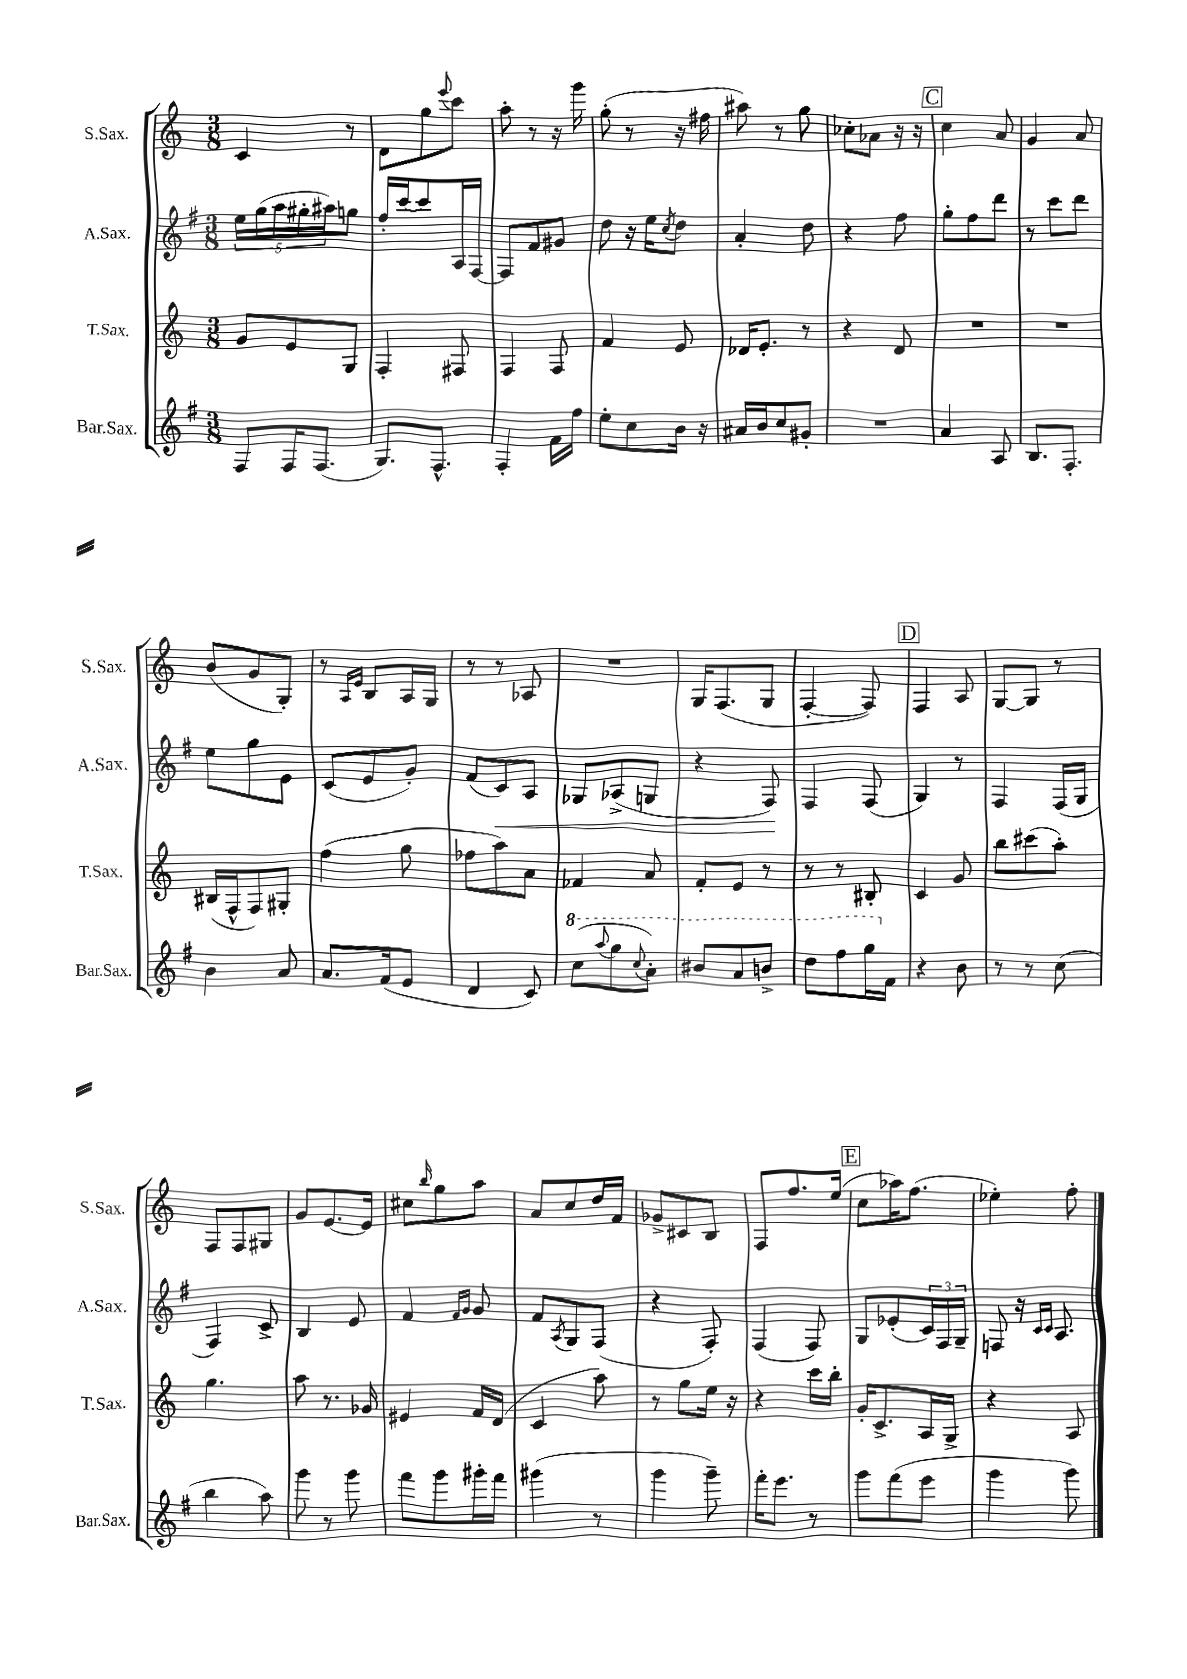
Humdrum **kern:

**kern	**kern	**kern	**dynam	**kern
*part4	*part3	*part2	*part2	*part1
*staff4	*staff3	*staff2	*staff2	*staff1
*I"Bar.Sax.	*I"T.Sax.	*I"A.Sax.	*	*I"S.Sax.
*I'Bar.Sax.	*I'T.Sax.	*I'A.Sax.	*	*I'S.Sax.
*clefG2	*clefG2	*clefG2	*	*clefG2
*k[f#]	*k[]	*k[f#]	*	*k[]
*M3/8	*M3/8	*M3/8	*	*M3/8
=118	=118	=118	=118	=118
8F#/L	8g/L	20ee\LL	.	4c/
.	.	(20gg\	.	.
.	.	20aa\	.	.
16F#/K	8e/	.	.	.
.	.	20gg#X'\	.	.
(8.F#/J	.	.	.	.
.	.	20aa#X\J)	.	.
.	8G/J	8ggn\J	.	8r
=119	=119	=119	=119	=119
8.G/L)	4F'/	16ff#'/LL	.	8d\L
.	.	[16ccc/J	.	.
.	.	8ccc/]	.	8gg\
8.F#^^/J	.	.	.	.
.	.	.	.	8qqeee/
.	8F#X/	16A/L	.	8ccc\J
.	.	[16F#/JJ	.	.
=120	=120	=120	=120	=120
4F#'/	4F/	8F#/L]	.	8aa'\
.	.	8f#/	.	8r
16f#\LL	8F/	8g#X/J	.	16r
16ff#\JJ	.	.	.	16ggg\
=121	=121	=121	=121	=121
8ee'\L	4f/	8dd\	.	(8gg'\
8cc\	.	16r	.	8r
.	.	16ee\KL	.	.
.	.	8qcc/	.	.
16b\Jk	8e/	8dd\J	.	16r
16r	.	.	.	16ff#X\
=122	=122	=122	=122	=122
16a#X/LL	16d-X/KL	4a'/	.	8aa#X\)
16b/J	8.e'/J	.	.	.
8cc/	.	.	.	8r
8g#X'/J	8r	8dd\	.	8gg\
=123	=123	=123	=123	=123
4.r	4r	4r	.	8cc-X'\L
.	.	.	.	8a-X\J
.	8d/	8ff#\	.	16r
.	.	.	.	16r
!!LO:REH:place=s1:t=C
=124	=124	=124	=124	=124
4a/	4.r	8gg'\L	.	4cc\
.	.	8ff#\	.	.
8A/	.	8ddd\J	.	8a/
=125	=125	=125	=125	=125
8.B/L	4.r	8r	.	4g/
.	.	8ccc\L	.	.
8.F#'/J	.	.	.	.
.	.	8ddd\J	.	8a/
!!LO:LB:g=z
=126	=126	=126	=126	=126
4b\	(16B#X/LL	8ee\L	.	(8b/L
.	16F^^/J	.	.	.
.	8F/)	8gg\	.	8g/
8a/	8G#X'/J	8e\J	.	8G'/J)
=127	=127	=127	=127	=127
8.a/L	(4ff\	(8c/L	.	8r
.	.	.	.	16qqA/LL
.	.	.	.	16qqe/JJ
.	.	8e/	.	8B/L
(16f#/k	.	.	.	.
8e/J	8gg\	8g'/J)	.	16A/L
.	.	.	.	16G/JJ
=128	=128	=128	=128	=128
4d/	8ff-X\L	(8f#/L	.	8r
!	!	!	!LO:HP:b	!
.	8aa\)	8c/)	<	8r
8c/)	8a\J	8A/J	.	8A-X/
=129	=129	=129	=129	=129
*8va	*	*	*	*
(8ccc\L	4f-X/	8G-X/L	.	4.r
8qqaaa/	.	.	.	.
8ggg\	.	(8A-X^/	.	.
8qqccc/	.	.	.	.
8aa'\J)	8a/	8Gn/J	.	.
=130	=130	=130	=130	=130
8bb#X/L	8f'/L	4r	.	16G/KL
.	.	.	.	(8.F/
8aa/	8e/J	.	.	.
8bbn^/J	8r	8F#/)	.	8G/J
.	.	.	[	.
=131	=131	=131	=131	=131
8ddd\L	8r	4F#/	.	[4F'/
8fff#\	8r	.	.	.
16ggg\L	8B#X'/	(8F#/	.	8F/])
*X8va	*	*	*	*
16f#\JJ	.	.	.	.
!!LO:REH:place=s1:t=D
=132	=132	=132	=132	=132
4r	4c/	4G/)	.	4F/
8b\	8g/	8r	.	8A/
=133	=133	=133	=133	=133
8r	8bb\L	4F#/	.	[8G/L
8r	(8ccc#X\	.	.	8G/J]
(8cc\	8aa'\J)	(16F#/LL	.	8r
.	.	16G/JJ	.	.
!!LO:LB:g=z
=134	=134	=134	=134	=134
4bb\	4.gg\	4F#/)	.	8F/L
.	.	.	.	8F/
8aa\)	.	8c^/	.	8G#X/J
=135	=135	=135	=135	=135
8ggg\	8aa\	4B/	.	8g/L
8r	8.r	.	.	[8.e/
8ggg\	.	8e/	.	.
.	16g-X/	.	.	16e/Jk]
=136	=136	=136	=136	=136
8fff#\L	4e#X/	4f#/	.	8cc#X\L
.	.	.	.	16qqbb/
8ggg\	.	.	.	8gg\
.	.	16qqf#/LL	.	.
.	.	16qqg/JJ	.	.
16ggg#X'\L	16f/LL	8g/	.	8aa\J
16fff#\JJ	(16d/JJ	.	.	.
=137	=137	=137	=137	=137
(4ggg#X\	4c/	8f#/L	.	8a/L
.	.	8qA/	.	.
.	.	8G/	.	8cc/
8r	8aa\)	(8F#/J	.	16dd/L
.	.	.	.	16f/JJ
=138	=138	=138	=138	=138
4ggg\	8r	4r	.	8g-X^/L
.	8gg\L	.	.	8c#X/
8ggg~\)	16ee\Jk	8F#'/)	.	8B/J
.	16r	.	.	.
=139	=139	=139	=139	=139
16fff#'\KL	4r	(4F#/	.	8F/L
8.eee\J	.	.	.	.
.	.	.	.	8.ff/
8r	16ccc\LL	8F#/)	.	.
.	16bb'\JJ	.	.	(16ee/Jk
!!LO:REH:place=s1:t=E
=140	=140	=140	=140	=140
8ggg\L	16g'/KL	8G/L	.	8cc\L
.	8.c^/	.	.	.
(8fff#\	.	(8e-X'/	.	16aa-X\K)
.	.	.	.	(8.ff\J
8eee\J	16A/L	24c/L)	.	.
.	.	24F#/	.	.
.	16G^/JJ	.	.	.
.	.	24G~/JJ	.	.
=141	=141	=141	=141	=141
4ggg\	4r	8Fn/	.	4ee-X'\)
.	.	16r	.	.
.	.	16qqc/LL	.	.
.	.	16qqc/JJ	.	.
.	.	8.A/	.	.
8ggg\)	8A/	.	.	8ff'\
==	==	==	==	==
*-	*-	*-	*-	*-
